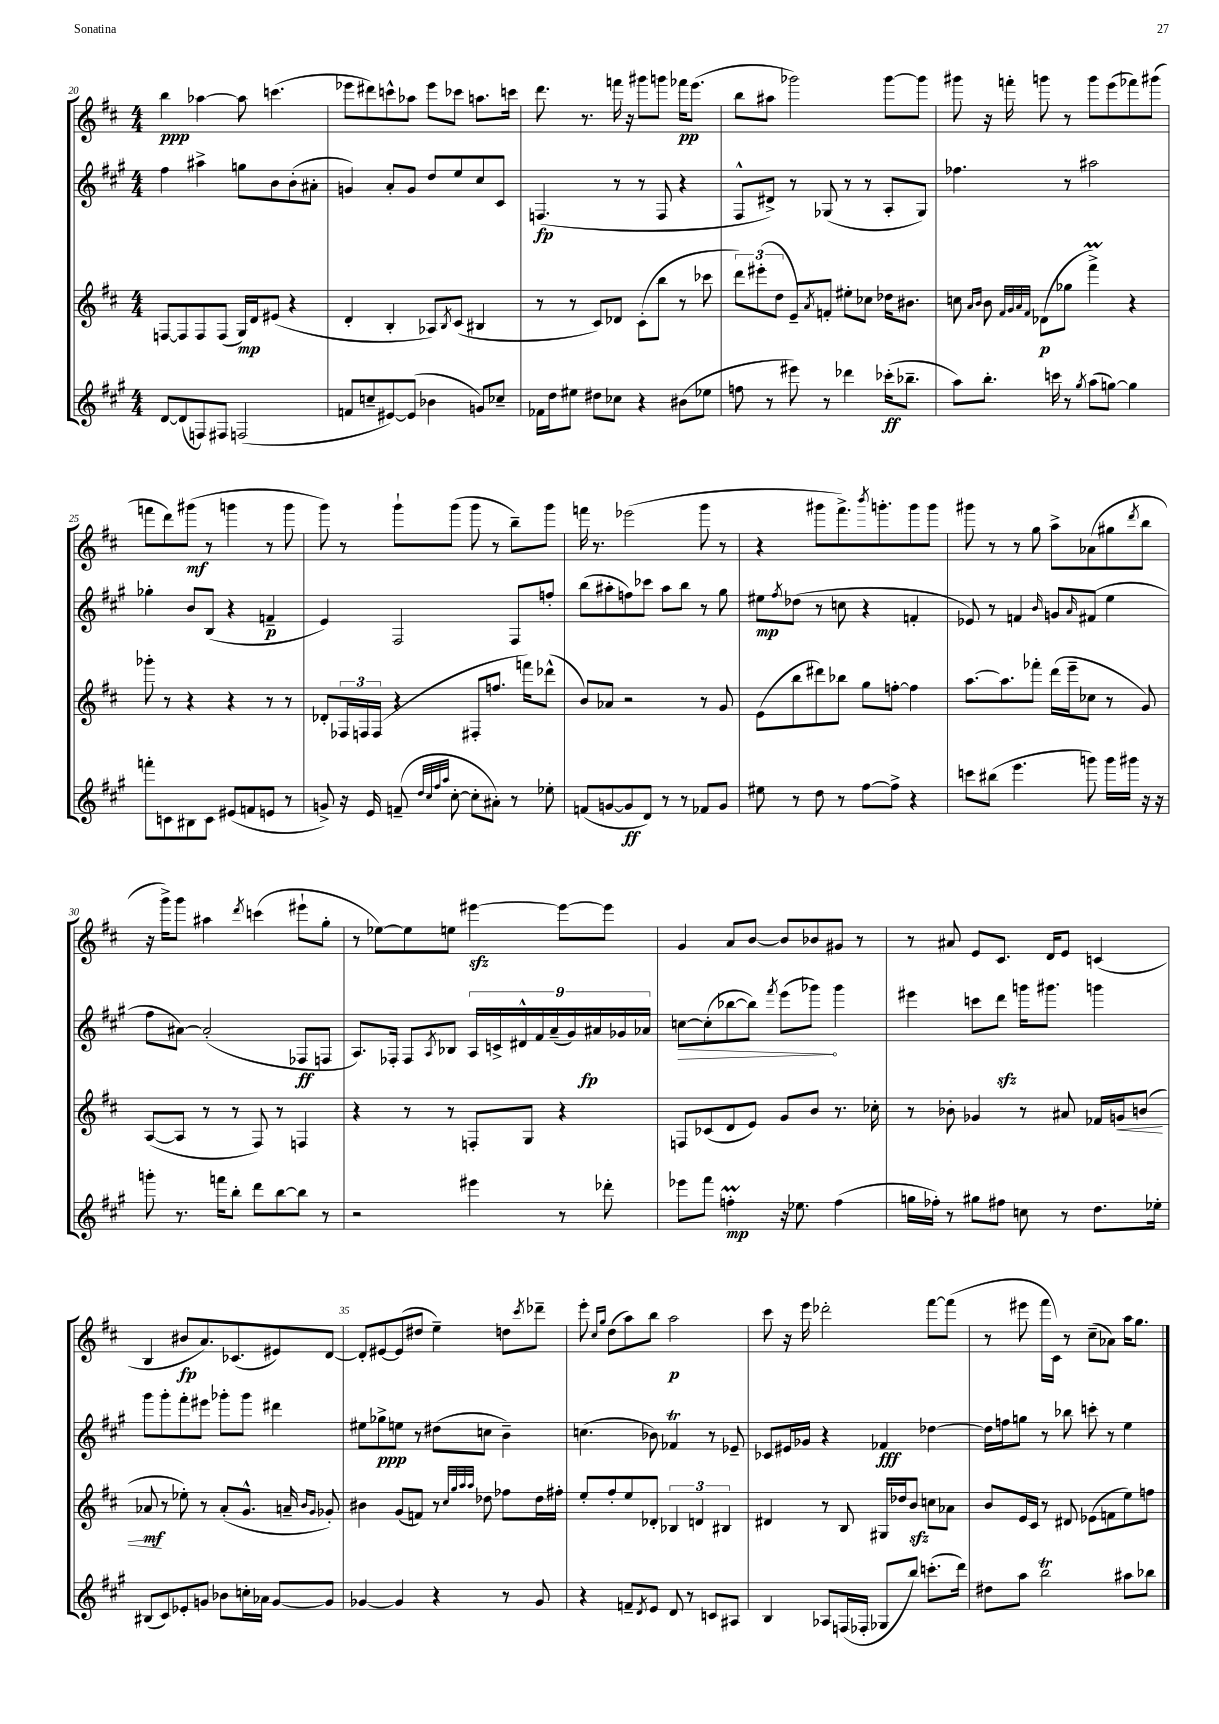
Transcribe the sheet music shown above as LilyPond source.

<<
\new StaffGroup <<
\new Staff = "s0" {
    \clef treble \key d \major \numericTimeSignature \time 4/4
    b''4\ppp aes''4~ aes''8 c'''4.( |
    ees'''8 dis'''8) c'''8-^ aes''8 ees'''8 ces'''8 a''8. c'''16 |
    d'''8. r8. f'''16 r16 gis'''8 g'''8 fes'''16\pp e'''8.( |
    b''8 ais''8 ges'''2) ges'''8~ ges'''8 |
    gis'''8 r16 f'''16-. g'''8 r8 g'''8 e'''8( fes'''8) gis'''8( |
    f'''8 d'''8) gis'''8\mf( r8 g'''4 r8 g'''8 |
    g'''8) r8 g'''8-! g'''8( g'''8 r8 b''8--) g'''8 |
    f'''16 r8. ees'''2( g'''8 r8 |
    r4 gis'''8 fis'''8.->) \acciaccatura { b'''8 } g'''8.-. g'''8 g'''8 |
    gis'''8 r8 r8 g''8 a''8-> aes'8( gis''8 \acciaccatura { d'''8 } b''8 |
    r16 g'''16->) g'''8 ais''4 \acciaccatura { d'''8 } c'''4( eis'''8-! g''8-. |
    r8 ees''8~) ees''8 e''8 eis'''4~\sfz eis'''8~ eis'''8 |
    g'4 a'8 b'8~ b'8 bes'8 gis'8 r8 |
    r8 ais'8 e'8 cis'8. d'16 e'8 c'4( |
    b4 bis'8\fp a'8.) ces'8.( eis'8) d'8~ |
    d'8-. eis'8~ eis'8( dis''8 e''4--) d''8 \acciaccatura { cis'''8 } des'''8-- |
    e'''8-. \grace { cis''16 g''16 } d''8( a''8) b''8 a''2\p |
    cis'''8 r16 e'''16 des'''2-. fis'''8~ fis'''8( |
    r8 eis'''8 fis'''16 cis'16) r8 cis''8--( aes'8) a''16 g''8. \bar "|." |
}
\new Staff = "s1" {
    \clef treble \key a \major \numericTimeSignature \time 4/4
    fis''4 ais''4-> g''8 b'8 b'8-.( ais'8-. |
    g'4) a'8-. g'8 d''8 e''8 cis''8 cis'8 |
    f4.\fp( r8 r8 f8 r4 |
    fis8-^ dis'8->) r8 ges8( r8 r8 a8-. ges8) |
    fes''4. r8 ais''2 |
    ges''4-. b'8 b8( r4 f'4--\p |
    e'4) fis2 fis8 f''8-. |
    b''8( ais''8-. f''8) ces'''8 ais''8 b''8 r8 gis''8 |
    eis''8\mp \acciaccatura { fis''8 } des''8( r8 c''8 r4 f'4-. |
    ees'8) r8 f'4 \grace { b'16 } g'8 \grace { a'16 } fis'8( e''4 |
    fis''8 ais'8~) ais'2-.( fes8\ff f8 |
    a8.) fes16-. fes8 \acciaccatura { a8 } bes8 \tuplet 9/8 { a16 c'16-> dis'16-^ fis'16 a'16--( gis'16) ais'16\fp ges'16 aes'16 } |
    \once \override Hairpin.circled-tip = ##t c''8~\> c''8-.( bes''8~ bes''8) \acciaccatura { fis'''8 } e'''8( ges'''8\!) ges'''4 |
    eis'''4 c'''8 d'''8\sfz g'''16 gis'''8. g'''4 |
    gis'''8 gis'''8-. fis'''8-. eis'''8 ges'''8-. ges'''8 dis'''4 |
    eis''8 ges''8->\ppp e''8 r8 dis''8( c''8 b'4--) |
    c''4.( bes'8) fes'4\trill r8 ees'8-- |
    ces'8 eis'16 ges'16 r4 fes'4\fff des''4~ |
    des''16 f''16 g''8 r8 bes''8 c'''8-. r8 e''4 \bar "|." |
}
\new Staff = "s2" {
    \clef treble \key d \major \numericTimeSignature \time 4/4
    f8~ f8 f8 f8( g16\mp) d'16 eis'8( r4 |
    d'4-. b4-. aes8) \acciaccatura { b8 } cis'8( bis4 |
    r8 r8 cis'8) des'8 cis'8-.( b''8 r8 ces'''8 |
    \tuplet 3/2 { d'''8) eis'''8-.( d''8 } e'8--) \acciaccatura { a'8 } f'8-. eis''8-. ces''8 des''16 bis'8. |
    c''8 \grace { a'16 b'16 } b'8 \grace { fis'32 g'32 a'32 fis'32 } des'8\p( ges''8 fis'''4->\prall) r4 |
    ges'''8-. r8 r4 r4 r8 r8 |
    des'8-. \tuplet 3/2 { fes16 f16 f16( } r4 fis8-. f''8. f'''16) des'''8-^( |
    b'8) aes'8 r2 r8 g'8 |
    e'8( b''8 dis'''8) bes''8 g''8 f''8~-. f''4 |
    a''8.~ a''8. fes'''8-. d'''16( e'''16-- ces''8 r8 g'8) |
    a8~( a8 r8 r8 fis8) r8 f4 |
    r4 r8 r8 f8-. g8 r4 |
    f8 ces'8( d'8 e'8) g'8 b'8 r8. ces''16-. |
    r8 bes'8-. ges'4 r8 ais'8 fes'16 g'16\< b'8( |
    aes'8\mf\! r8 ees''8-.) r8 aes'8-.( g'8.-^ a'16-- \grace { b'16 g'16 } ges'8-.) |
    bis'4 g'8( f'8) r8 \grace { cis''32 g''32 a''32 a''32 } des''8 fes''8 des''16 fis''16-. |
    e''8-. fis''8-. e''8 des'8-. \tuplet 3/2 { bes4 d'4 bis4 } |
    dis'4 r8 b8 gis16 des''16 b'8\sfz c''8 aes'8 |
    b'8 e'16 cis'16 r8 dis'8 ees'8( f'8 e''8) f''8 \bar "|." |
}
\new Staff = "s3" {
    \clef treble \key a \major \numericTimeSignature \time 4/4
    d'8~ d'8( f8) fis8 f2( |
    f'8 c''8-- eis'8~) eis'8( bes'4 g'8) ces''8-- |
    fes'16 d''16 eis''8 dis''8 ces''8 r4 bis'8( ees''8 |
    f''8 r8 eis'''8) r8 des'''4 ces'''16-.\ff( bes''8.-- |
    a''8) b''8.-. c'''16 r8 \acciaccatura { gis''8 } a''8( g''8~) g''4 |
    f'''8-. c'8 bis8 c'8 eis'8( f'8 e'8 r8 |
    g'8->) r16 e'16 f'8--( \grace { d''32 cis''32 fis''32 a''32 } cis''8~-. cis''8-. ais'8-.) r8 ees''8-. |
    f'8( g'8~ g'8\ff d'8) r8 r8 fes'8 g'8 |
    eis''8 r8 d''8 r8 fis''8~ fis''8-> r4 |
    c'''8 bis''8( e'''4. g'''8) g'''16 gis'''16 r16 r16 |
    g'''8-. r8. f'''16 b''8-. d'''8 b''8~ b''8 r8 |
    r2 eis'''4 r8 des'''8-. |
    ees'''8 fis'''8 f''4-.\prall\mp r16 ees''8. f''4( |
    g''16 fes''16-.) r8 gis''8 fis''8 c''8 r8 d''8. ees''16-. |
    bis8( cis'8) ees'8-. g'8 bes'8 c''16-. aes'16 g'8~ g'8 |
    ges'4~ ges'4 r4 r8 ges'8 |
    r4 f'8-- \acciaccatura { d'8 } e'8 d'8 r8 c'8 ais8 |
    b4 aes8 f16( fes16-. ges8 b''8) c'''8.-.( d'''16) |
    dis''8 a''8 b''2\trill ais''8 bes''8 \bar "|." |
}
>>
>>
\layout { \context { \Score currentBarNumber = #20 \override BarNumber.break-visibility = ##(#f #t #t) barNumberVisibility = #(every-nth-bar-number-visible 5) } }
